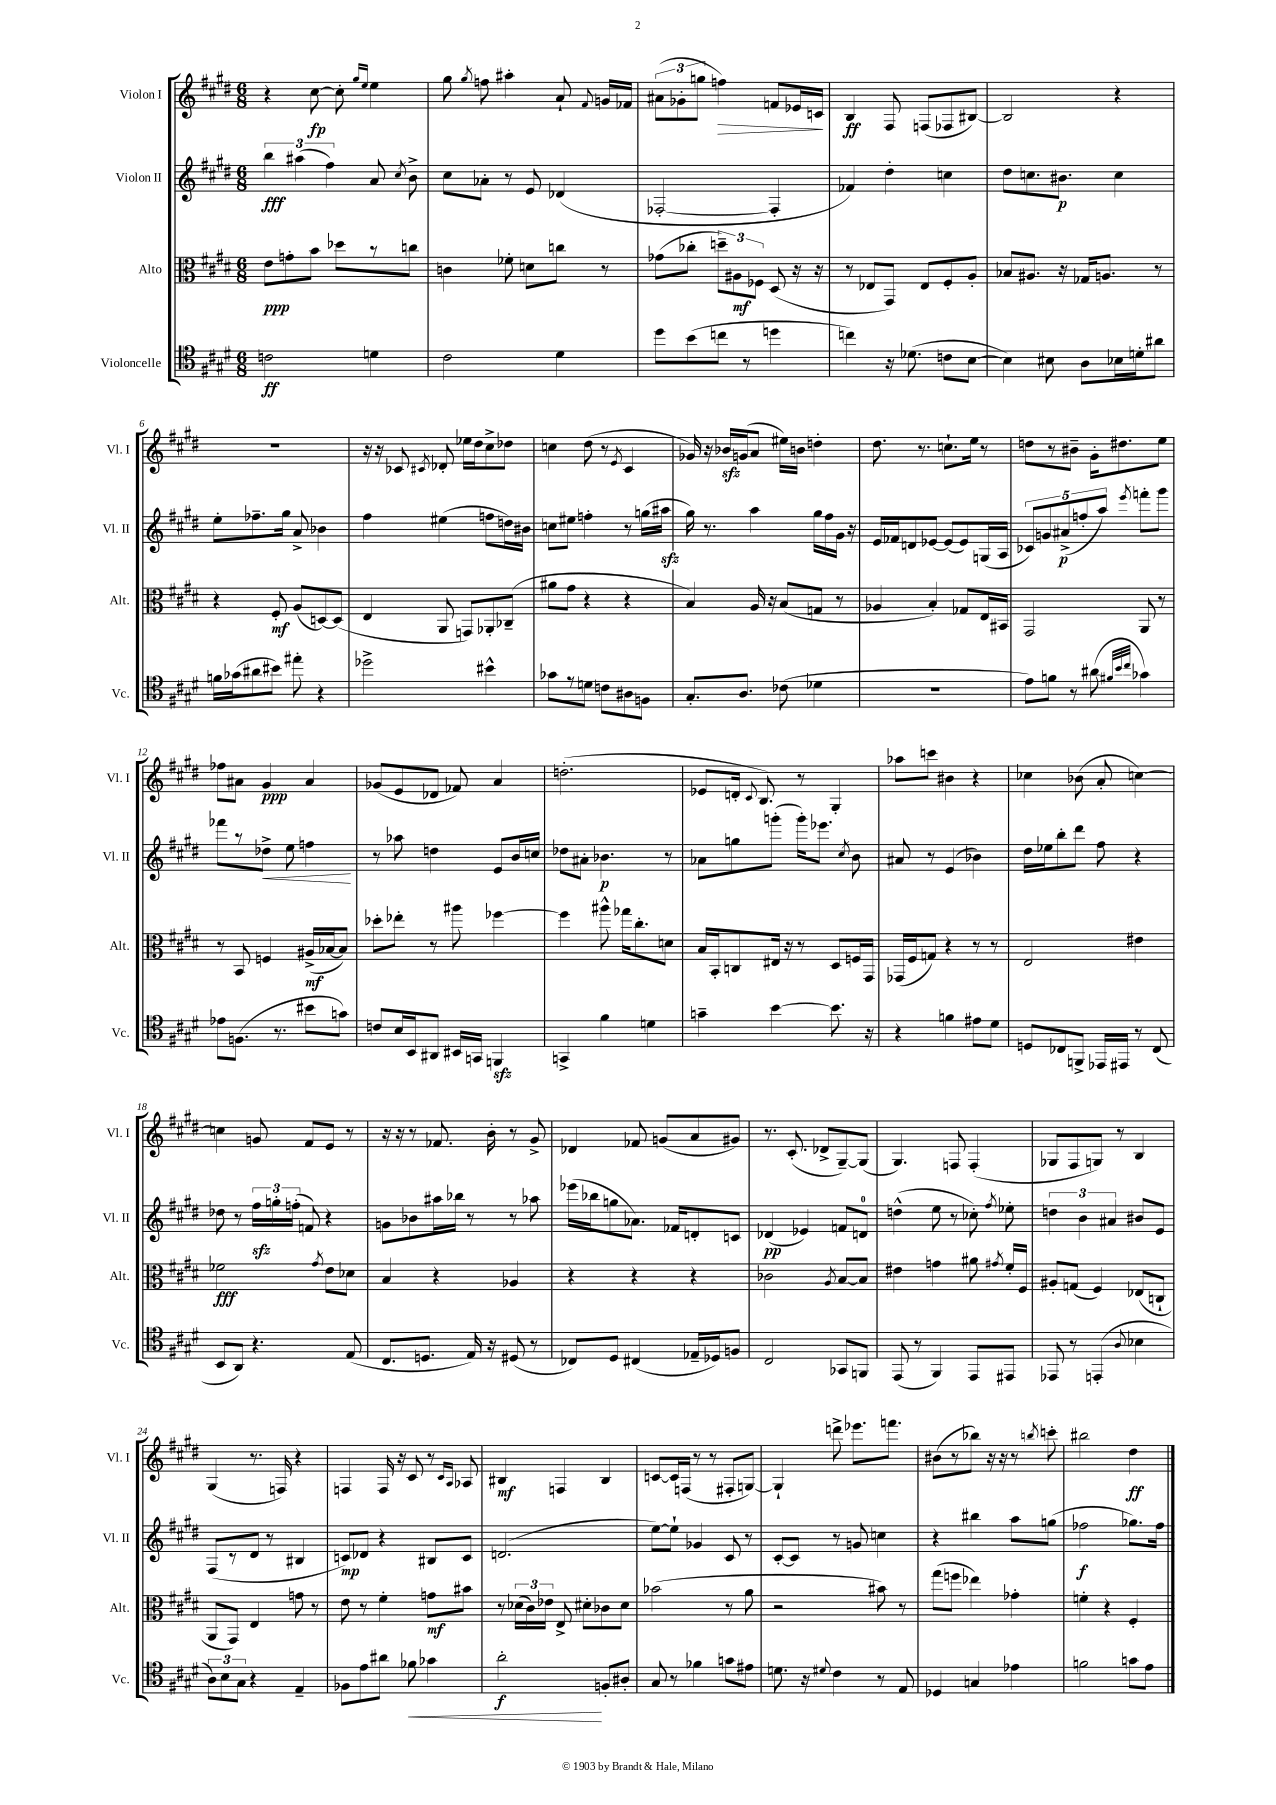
<<
\new StaffGroup <<
\new Staff = "s0" \with { instrumentName = "Violon I" shortInstrumentName = "Vl. I" } {
    \clef treble \key e \major \numericTimeSignature \time 6/8
    \autoBeamOff r4 cis''8~\fp cis''8-. \grace { gis''16[ e''16] } e''4 |
    gis''8 \acciaccatura { gis''8 } f''8 ais''4-. a'8-! \appoggiatura { fis'8 } g'16[ fes'16] |
    \tuplet 3/2 { ais'8[( ges'8-. g''8] } f''4\>) f'8[ ees'16 c'16]\! |
    b4\ff fis8 f8[( fes8 bis8]~) |
    bis2 r4 |
    R2. |
    r16 r16 ces'8 \acciaccatura { cis'8 } des'8-. ees''16[ dis''16 cis''8-> des''8] |
    c''4 dis''8( r8 \acciaccatura { e'8 } cis'4 |
    ges'16) r16 bes'16[\sfz g'16( a'8] eis''16[) b'16] d''4-. |
    dis''8. r8. c''8.[-! e''16] r8 |
    d''8[ r8 bis'8]-- gis'16[-. dis''8. e''8] |
    fes''8[ ais'8] gis'4\ppp ais'4 |
    ges'8[( e'8 des'8] fes'8) a'4 |
    d''2.-.( |
    ees'8[ d'16]-. \appoggiatura { cis'8 } b8.) r8 gis4-. |
    aes''8[ c'''8] bis'4 r4 |
    ces''4 bes'8( a'8-. c''4~) |
    c''4 g'8 fis'8[ e'8] r8 |
    r16 r16 r8 fes'8. b'16-. r8 gis'8-> |
    des'4 fes'8 g'8[( a'8 gis'8]) |
    r8. cis'8.-.( des'8[-> gis8~--) gis8]( |
    gis4.) f8 f4-.( |
    ges8[ fis8 g8]) r8 b4 |
    gis4( r8. f16) r4 |
    f4 f16 r16 cis'8 r8 \grace { cis'16[ a16] } aes8 |
    bis4\mf f4 bis4 |
    c'8[~ c'16 f16]( r8 r8 fis8[-. g8]~) |
    g4-! d'''8-> ees'''8.[ f'''8.] |
    bis'8[( r8 bes''8]) r16 r16 r8 \acciaccatura { b''8 } c'''8-. |
    bis''2 dis''4\ff \bar "|." |
}
\new Staff = "s1" \with { instrumentName = "Violon II" shortInstrumentName = "Vl. II" } {
    \clef treble \key e \major \numericTimeSignature \time 6/8
    \autoBeamOff \tuplet 3/2 { b''4\fff ais''4( fis''4) } a'8 \acciaccatura { cis''8 } b'8-> |
    cis''8[ aes'8]-. r8 e'8 des'4( |
    fes2~-. fes4-. |
    fes'4) dis''4-. c''4 |
    dis''8[ c''8. bis'8.]\p c''4 |
    e''8[-. fes''8.-- gis''16] a'8-> bes'4 |
    fis''4 eis''4( f''8[ d''16) bis'16] |
    c''8[ eis''8] f''4-. r8 g''16[( ais''16]\sfz |
    gis''16) r8. a''4 gis''16[ fis''16 gis'16] r16 |
    e'16[ fes'16 d'8 ees'8]~ ees'8[( ees'8) g16( a16] |
    \tuplet 5/4 { ces'8[) g'8 ais'8->\p( f''8-. a''8]) } \acciaccatura { e'''8 } f'''8[-. gis'''8] |
    fes'''8[ r8 des''8]->\< e''8 f''4\! |
    r8 aes''8 d''4 e'8[ b'16 c''16] |
    des''8[ ais'8]-. bes'4.\p r8 |
    aes'8[ g''8 g'''8]-.( g'''16[-.) ees'''8.] \acciaccatura { cis''8 } b'8 |
    ais'8 r8 e'4( bes'4) |
    dis''16[ ees''16 b''8-. dis'''8] fis''8 r4 |
    des''8 r8 \tuplet 3/2 { fis''16[\sfz g''16-. f''16]-.( } f'8) r4 |
    g'8[ bes'8 ais''16 bes''16] r8 r8 aes''8 |
    ees'''16[( bes''16 g''8 aes'8.]) fes'16[ d'8-. c'8] |
    des'4\pp( ees'4) f'8[ d'8]-0 |
    d''4-^( e''8 r8 ces''8-.) \acciaccatura { fis''8 } ees''8-. |
    \tuplet 3/2 { d''4 b'4 ais'4 } bis'8[ e'8] |
    fis8[( r8 dis'8] r8 bis4 |
    c'8[\mp) des'8] r4 bis8[ c'8] |
    d'2.( |
    e''8[~) e''8]-! ges'4 cis'8 r8 |
    cis'8[~-. cis'8] r8 g'8 c''4 |
    r4 bis''4 a''8[ g''8]( |
    fes''2\f ges''8.[) fes''16] \bar "|." |
}
\new Staff = "s2" \with { instrumentName = "Alto" shortInstrumentName = "Alt." } {
    \clef alto \key e \major \numericTimeSignature \time 6/8
    \autoBeamOff e'8[\ppp g'8-. b'8] des''8[ r8 c''8] |
    c'4 fes'8-. d'8[ c''8] r8 |
    ges'8[( ces''8]-. \tuplet 3/2 { d''8[--) ais8\mf fes8] } dis8( r16 r16 |
    r8 ees8[ gis,8]) ees8[ fis8-. a8]-. |
    bes8[ ais8.] r16 ges16[ a8.] r8 |
    r4 fis8-.\mf a8[( d8~) d8]( |
    e4 a,8 g,8[) aes,8-. ces8]--( |
    ais'8[ gis'8] r4 r4 |
    b4) a16 r16 b8[( g8] r8 |
    aes4 b4-.) ges8[ e16 bis,16] |
    gis,2 a,8 r8 |
    r8 b,8 f4 ais16[->\mf( bes16~ bes8]) |
    des''8[-. ees''8]-. r8 ais''8 fes''4~ |
    fes''4 ais''8-^ ges''16[ cis''8.-. d'8] |
    b16[ b,16-. c8 eis16] r16 r8 dis8[ f16 gis,16] |
    ges,16[( fis16 g8]) r4 r8 r8 |
    e2 eis'4 |
    fes'2\fff \acciaccatura { gis'8 } e'8[ des'8] |
    b4 r4 aes4 |
    r4 r4 r4 |
    ces'2 \acciaccatura { a8 } b8[~ b8] |
    eis'4 g'4 ais'8 \acciaccatura { gis'8 } fis'16[-. fis16] |
    ais8[-. g8]( fis4) ees8[( c8]-! |
    a,8[ gis,8]) e4 g'8 r8 |
    e'8 r8 fis'4-. g'8[\mf bis'8] |
    r8 \tuplet 3/2 { des'16[( cis'16) ees'16] } e8-> dis'8[-. ces'8 dis'8] |
    bes'2( r8 a'8 |
    r2 bis'8) r8 |
    gis''8[( f''8] ees''4) ges'4-. |
    f'4-. r4 fis4-. \bar "|." |
}
\new Staff = "s3" \with { instrumentName = "Violoncelle" shortInstrumentName = "Vc." } {
    \clef tenor \key e \major \numericTimeSignature \time 6/8
    \autoBeamOff c'2\ff d'4 |
    cis'2 dis'4 |
    dis''8[ b'8( c''8] r8 d''4 |
    c''4) r16 des'8.( c'8[ b8]~ |
    b4) bis8 a8[ bes16 d'16-. ais'8] |
    f'16[ ges'16( ais'8 bis'8]) eis''8-. r4 |
    des''2-> bis'4-^ |
    ges'8[ r8 d'8] c'8[ ais8 f8] |
    gis8.[-. a8.] ces'8( des'4 |
    R2. |
    e'8[) f'8] r8 ais'8( \grace { fis'32[ b'32 cis''32] } ges'4) |
    ees'8[ f8.]( r8. bis'8[ g'8]) |
    c'8[ b16 b,16 ais,8] bis,16[ g,16] f,4\sfz |
    g,4-> fis'4 d'4 |
    g'4-- b'4~ b'8. r16 |
    r4 f'4 eis'8[ dis'8] |
    d8[ ces8 f,8]-> ees,16[ eis,16] r8 ces8( |
    b,8[ a,8]) r4. e8( |
    cis8.[ d8.] e16) r16 dis8( r8 |
    ces8[) dis8] cis4( ees16[-- des16) f8] |
    cis2 ges,8[ f,8] |
    e,8( r8 fis,4) e,8[ eis,8] |
    ees,8 r8 e,4-.( \appoggiatura { a8 } bes4 |
    \tuplet 3/2 { a8[) b8 gis8] } r4 e4-- |
    fes8[ e'8 ais'8] fes'8\< ges'4 |
    a'2-.\f\! f8[-. ais8]-. |
    gis8 r8 fes'4 g'8[ eis'8] |
    d'8. r16 \appoggiatura { dis'8 } cis'4 r8 e8 |
    des4 g4 ees'4 |
    f'2 g'8[ e'8] \bar "|." |
}
>>
>>
